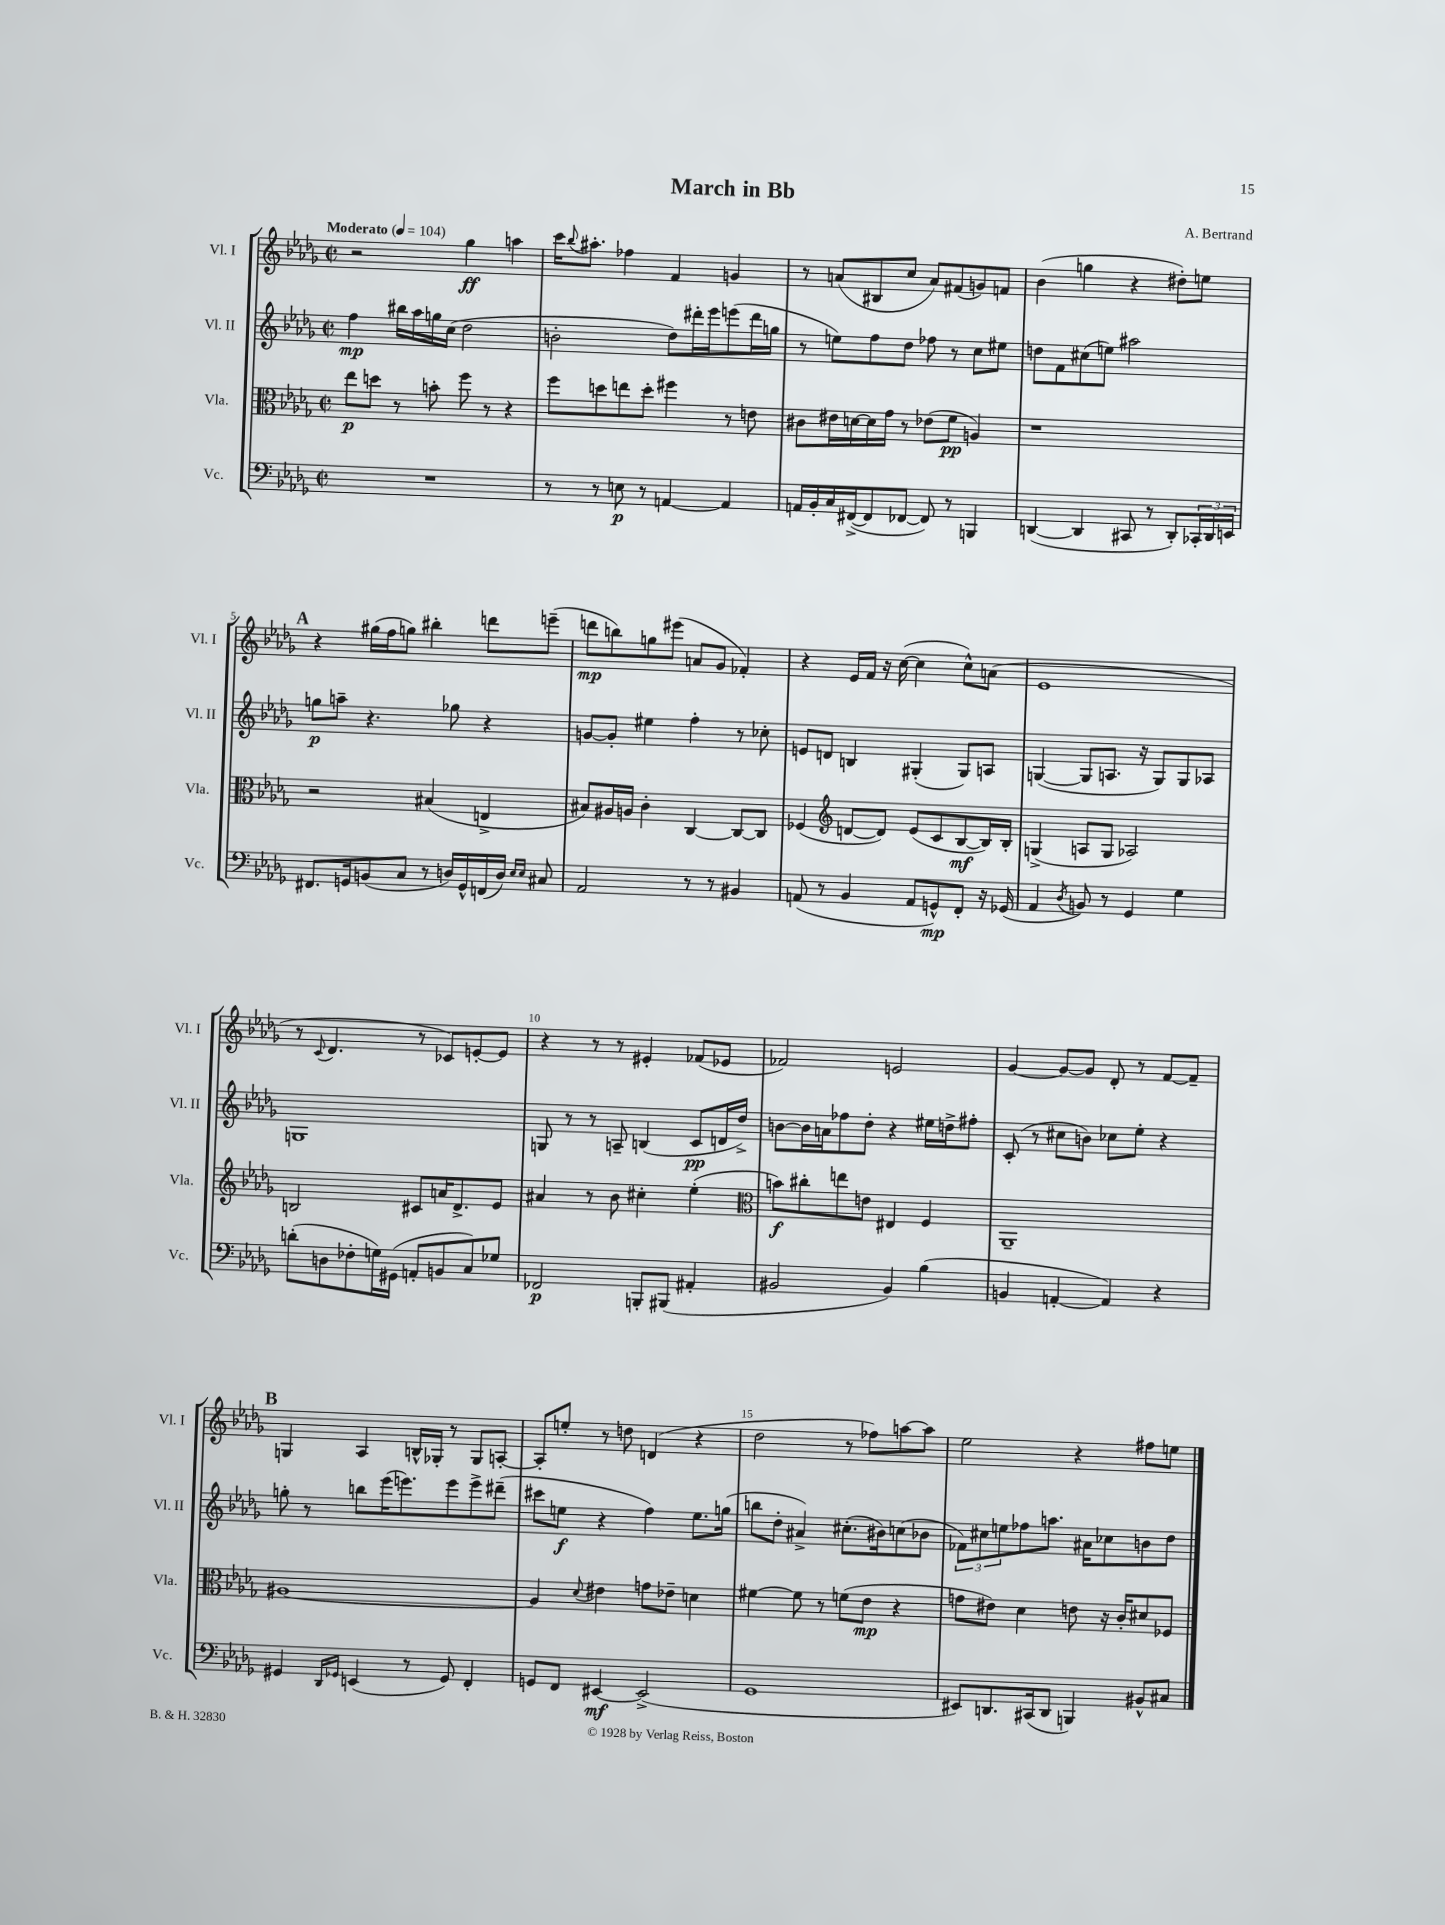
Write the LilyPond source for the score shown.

\header { title = "March in Bb" composer = "A. Bertrand" }
<<
\new StaffGroup <<
\new Staff = "s0" \with { instrumentName = "Vl. I" shortInstrumentName = "Vl. I" } {
    \clef treble \key des \major \defaultTimeSignature \time 2/2 \tempo "Moderato" 4 = 104
    r2 ges''4\ff a''4 |
    c'''16 \appoggiatura { bes''8 } ais''8.-. fes''4 f'4 g'4 |
    r8 a'8( bis8 c''8 a'8) fis'8( g'8) f'8 |
    bes'4( g''4 r4 dis''8-.) e''8 |
    \mark \markup { \bold "A" } r4 gis''16( f''16 g''8) bis''4-. d'''8 e'''8--( |
    d'''8\mp b''8) g''8 eis'''8( a'8 ges'8 fes'4-.) |
    r4 ees'16 f'16 r16 c''16~( c''4 c''8-^) a'8( |
    ees'1 |
    r8 \appoggiatura { c'8 } des'4. r8 ces'8) e'8~-. e'8 |
    r4 r8 r8 eis'4-. fes'8( ees'8 |
    fes'2) e'2 |
    ges'4~ ges'8~ ges'8 des'8-. r8 f'8~ f'8-- |
    \mark \markup { \bold "B" } g4 aes4 b16-^ ges16-. r8 ges8 a8~-. |
    a8-. e''8-. r8 d''8 d'4( r4 |
    des''2 r8 fes''8) a''8~ a''8 |
    ees''2 r4 fis''8 e''8 \bar "|." |
}
\new Staff = "s1" \with { instrumentName = "Vl. II" shortInstrumentName = "Vl. II" } {
    \clef treble \key des \major \defaultTimeSignature \time 2/2
    f''4\mp bis''16 aes''16 g''16 c''16( des''2 |
    b'2-. des''8) dis'''16-. ees'''16 e'''8( dis'''16 g''16 |
    r8 e''8) f''8 des''8 fes''8 r8 c''8 eis''8 |
    d''8 f'8 cis''8( e''8) ais''2 |
    \mark \markup { \bold "A" } g''8\p a''8-- r4. ges''8 r4 |
    g'8~ g'8-. eis''4 f''4-. r8 ces''8-. |
    e'8 d'8 b4 gis4-.( gis8) a8 |
    g4~( g8 a8. r16 g8) g8 aes8 |
    g1 |
    g8 r8 r8 a8-- b4( c'8\pp d'16 des''16->) |
    b'8~ b'16 a'16 fes''8 des''8-. r4 eis''16 d''16-> fis''8-. |
    c'8-.( r8 cis''8 b'8) ces''8 ees''8-. r4 |
    \mark \markup { \bold "B" } g''8-. r8 b''8 ees'''16( e'''8.) e'''8 e'''8-> dis'''8--( |
    cis'''8 e''8\f r4 f''4) e''8. g''16( |
    b''8 des''8-. ais'4->) cis''8.-.( bis'16) c''8( bes'8 |
    \tuplet 3/2 { fes'8) cis''8 e''8 } fes''8 a''8. ais'16 ces''8 b'8 des''8 \bar "|." |
}
\new Staff = "s2" \with { instrumentName = "Vla." shortInstrumentName = "Vla." } {
    \clef alto \key des \major \defaultTimeSignature \time 2/2
    ees''8\p d''8 r8 b'8-. f''8 r8 r4 |
    f''8 d''8 e''8 d''8-. fis''4 r8 e'8 |
    cis'8 eis'16 d'16~ d'16 ges'16 r8 ees'8( f'8\pp a4) |
    r1 |
    \mark \markup { \bold "A" } r2 bis4( e4-> |
    bis8) ais16 a16 c'4-. c4~ c8~ c8 |
    fes4( \clef treble d'8~ d'8) ees'8( c'8 bes8~\mf bes16) bes16-. |
    g4->( a8 g8 aes2) |
    b2 cis'8 a'16 des'8.-> ees'8 |
    ais'4 r8 bes'8 cis''4-. ees''4-.( |
    \clef alto b'8\f) cis''8-. e''8 e'8 eis4 f4 |
    aes,1-- |
    \mark \markup { \bold "B" } ais1~ |
    ais4 \appoggiatura { des'8 } eis'4 g'8 ees'8-- d'4 |
    fis'4~ fis'8 r8 f'8( ees'8\mp r4 |
    g'8 eis'8) des'4 e'8 r16 c'16-. dis'8 fes8 \bar "|." |
}
\new Staff = "s3" \with { instrumentName = "Vc." shortInstrumentName = "Vc." } {
    \clef bass \key des \major \defaultTimeSignature \time 2/2
    R1 |
    r8 r8 e8\p r8 a,4~ a,4 |
    a,16 bes,16-. c16 fis,16~->( fis,8 fes,8~ fes,8) r8 b,,4 |
    d,4~( d,4 cis,8 r8 d,8-.) \tuplet 3/2 { ces,16-. d,16 e,16 } |
    \mark \markup { \bold "A" } fis,8. g,16 b,8( c8 r8 d16) g,16-^ f,16( d16) \grace { ees16 ees16 } cis8 |
    aes,2 r8 r8 bis,4 |
    a,8( r8 bes,4 a,8 g,8-^\mp) f,8-. r16 ges,16( |
    aes,4 \acciaccatura { des8 } b,8) r8 ges,4 ges4 |
    d'8-.( d8 fes8-. g16) gis,16( a,8-. b,8 c8) ges8 |
    fes,2\p b,,8-. bis,,8( ais,4-. |
    bis,2 bis,4) bes4( |
    b,4 a,4~-. a,4) r4 |
    \mark \markup { \bold "B" } gis,4 \grace { des,16 ges,16 } e,4( r8 ges,8) f,4-. |
    g,8 f,8 eis,4~\mf eis,2->( |
    ges,1 |
    eis,8) d,8. cis,16( d,8 b,,4) bis,8-^ cis8 \bar "|." |
}
>>
>>
\layout { \context { \Score \override BarNumber.break-visibility = ##(#f #t #t) barNumberVisibility = #(every-nth-bar-number-visible 5) } }
